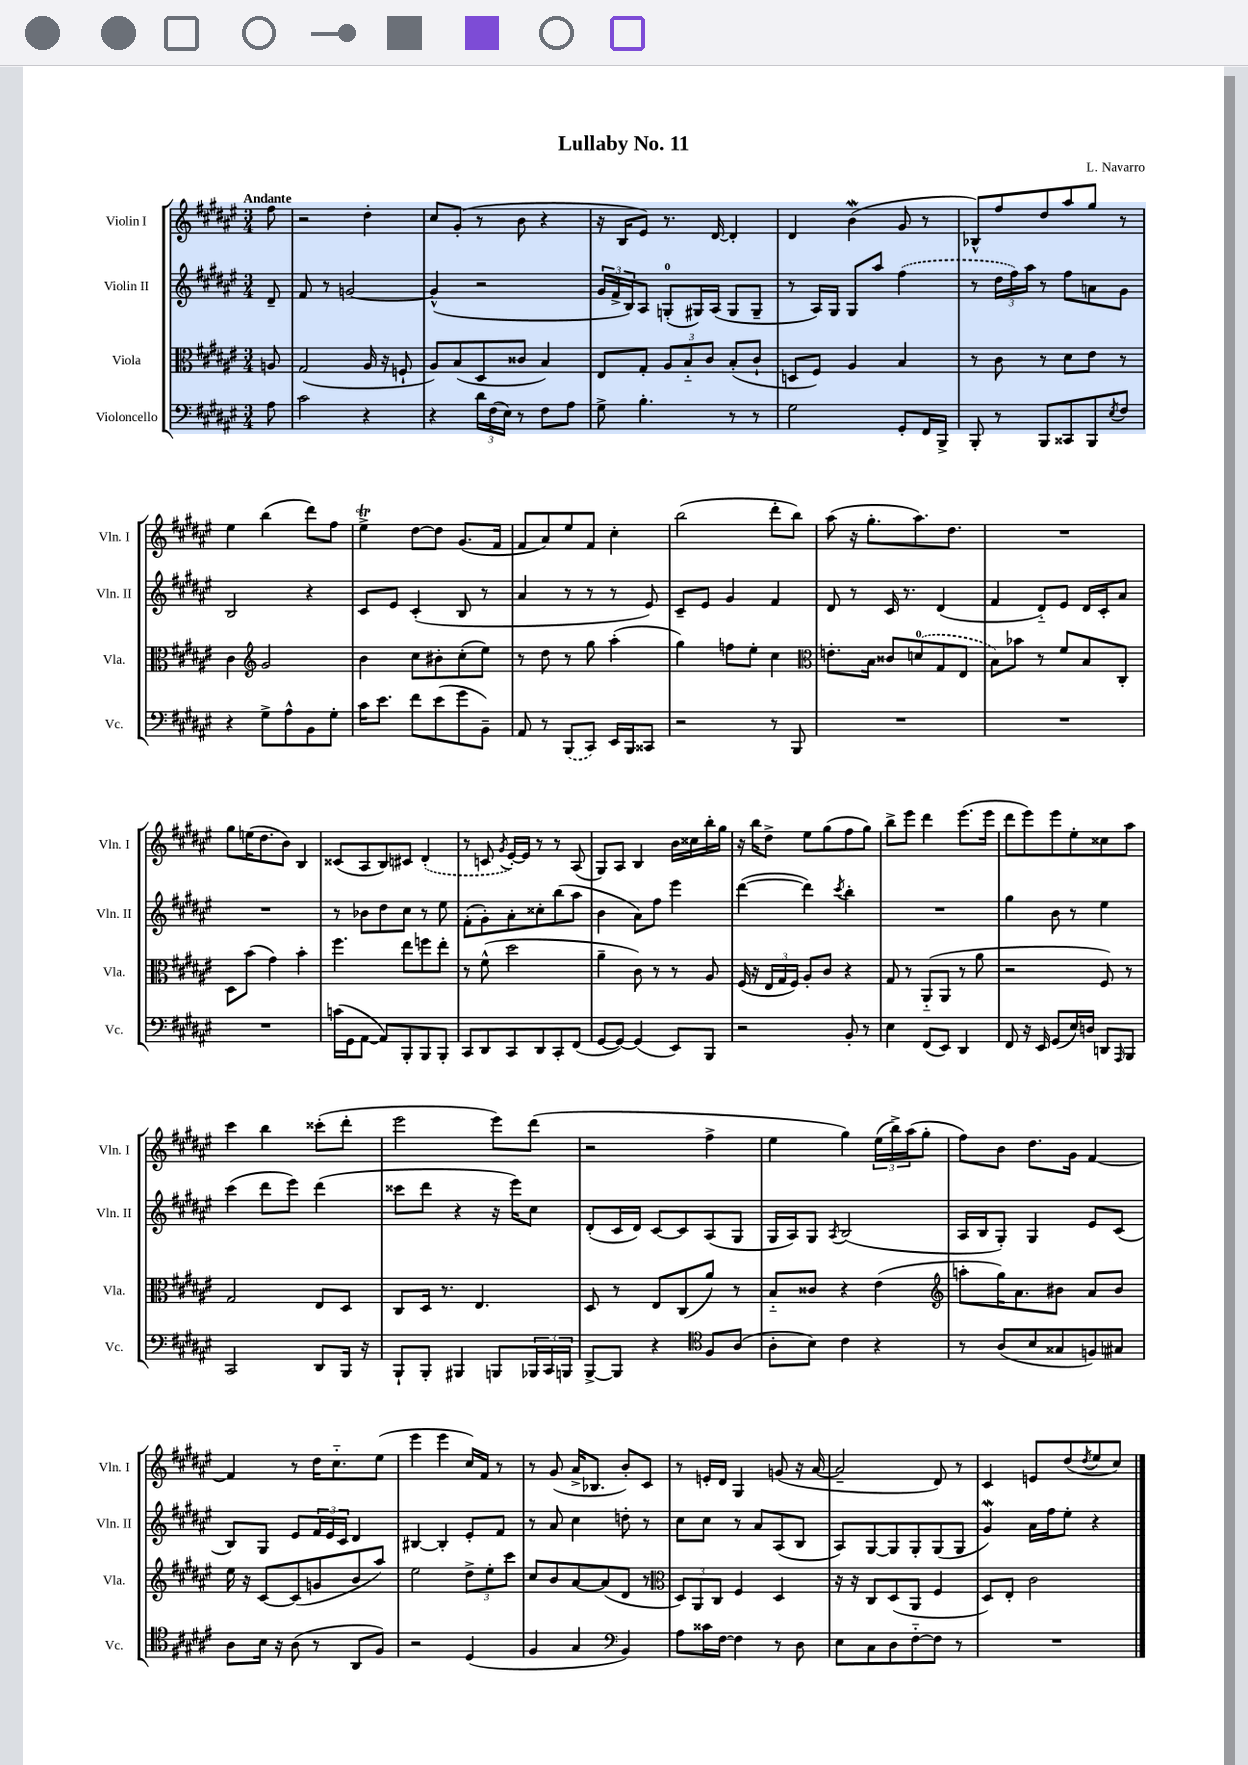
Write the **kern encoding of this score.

**kern	**kern	**kern	**kern
*part4	*part3	*part2	*part1
*staff4	*staff3	*staff2	*staff1
*I"Violoncello	*I"Viola	*I"Violin II	*I"Violin I
*I'Vc.	*I'Vla.	*I'Vln. II	*I'Vln. I
*clefF4	*clefC3	*clefG2	*clefG2
*k[f#c#g#d#a#e#]	*k[f#c#g#d#a#e#]	*k[f#c#g#d#a#e#]	*k[f#c#g#d#a#e#]
*M3/4	*M3/4	*M3/4	*M3/4
=	=	=	=
!	!	!	!LO:TX:a:B:t=Andante
8A#\	8An/	8d#~/	8ff#\
=1	=1	=1	=1
2c#\	(2G#/	8f#/	2r
.	.	8r	.
.	.	[2gn/	.
4r	16A#/	.	4dd#'\
.	16r	.	.
.	8Fn`/	.	.
=2	=2	=2	=2
4r	8A#/L)	(4g^^/]	8cc#/L
.	(8B/	.	(8g#'/J
24d#\LL	8D#/	2r	8r
(24F#\	.	.	.
24E#\JJ)	.	.	.
8r	8c##X/J	.	8b\
8F#\L	4B/)	.	4r
8A#\J	.	.	.
=3	=3	=3	=3
8G#^\	8E#/L	24g#/LL	16r
.	.	24f#^/	.
.	.	.	16B/KL
.	.	24B/J)	.
4.B'\	8G#'/J	8A#/J	8e#/J)
.	12A#/L	(8Gn'/L	8.r
.	12B/	.	.
.	.	16G#X/L)	.
.	12c#/J	.	.
.	.	(16A#/JJ	[16d#/
8r	(8B'/L	8G#/L	4d#'/]
8r	8c#`/J	8G#~/J	.
=4	=4	=4	=4
2G#\	8Dn/L	8r	4d#/
.	8F#/J)	16A#/LL)	.
.	.	16G#/JJ	.
.	4A#/	8G#/L	(4bw\
.	.	8aa#/J	.
8GG#'/L	4B/	(4ff#\	8g#/
16FF#/L	.	.	8r
16BBB^/JJ	.	.	.
=5	=5	=5	=5
8BBB'/	8r	8r	8B-X^^/L)
8r	8c#\	24dd#\LL	8ff#/
.	.	24ff#\)	.
.	.	24aa#\JJ	.
8BBB/L	8r	8r	8dd#/
8CC##X/	8d#\L	8ff#\L	8aa#/
8BBB/	8e#\J	8an\	8gg#/J
8qE#/	.	.	.
8F#/J	8r	8g#\J	8r
!!LO:LB:g=z
=6	=6	=6	=6
4r	4c#\	2B/	4ee#\
*	*clefG2	*	*
8G#^\L	2g#/	.	(4bb\
8A#^^\	.	.	.
8BB\	.	4r	8ddd#\L)
8G#'\J	.	.	8ff#\J
=7	=7	=7	=7
16c#\KL	4b\	8c#/L	4ee#t^\
8.e#\J	.	.	.
.	.	8e#/J	.
8f#\L	8cc#\L	(4c#'/	[8dd#\L
(8e#\	8b#X'\	.	8dd#\J]
8g#\	(8cc#'\	8B/	(8.g#/L
8BB~\J)	8ee#\J)	8r	.
.	.	.	16f#/Jk
=8	=8	=8	=8
8AA#/	8r	4a#/	8f#/L
8r	8dd#\	.	8a#/)
(8BBB/L	8r	8r	8ee#/
8CC#/J)	8gg#\	8r	8f#/J
16EE#/LL	(4aa#'\	8r	4cc#'\
16BBB/J	.	.	.
8CC##X/J	.	8e#/)	.
=9	=9	=9	=9
2r	4gg#\)	8c#~/L	(2bb\
.	.	8e#/J	.
.	8ffn\L	4g#/	.
.	8ee#'\J	.	.
8r	4cc#\	4f#/	8ddd#'\L
8BBB/	.	.	8bb\J)
=10	=10	=10	=10
*	*clefC3	*	*
2.r	8.en'\L	8d#/	(8aa#\
.	.	8r	16r
.	16B\Jk	.	8.gg#'\L
.	8c##X/L	16c#/	.
.	.	8.r	.
.	(8dn/	.	8.aa#\)
.	8G#/	(4d#/	.
.	.	.	8.dd#\J
.	8E#/J	.	.
=11	=11	=11	=11
2.r	8B\L)	4f#/	2.r
.	8b-X\J	.	.
.	8r	8d#/L)	.
.	8f#/L	8e#/J	.
.	8B/	16d#/LL	.
.	.	16c#'/J	.
.	8C#'/J	8a#/J	.
!!LO:LB:g=z
=12	=12	=12	=12
2.r	8D#\L	2.r	8gg#\L
.	(8b\J	.	(16een\K
.	.	.	8.dd#\
.	4g#\)	.	.
.	.	.	8b\J)
.	4b'\	.	4B/
=13	=13	=13	=13
(16cn\LL	4.ff#\	8r	(8c##X/L
16GG#\J	.	.	.
[8AA#\J	.	8b-X\L	8A#/
8AA#/L])	.	8dd#\	8B/)
8BBB'/	8ee#\L	8cc#\J	8c#X/J
8BBB/	8ffn\	8r	(4d#'/
8BBB'/J	8ee#'\J	8ee#\	.
=14	=14	=14	=14
8CC#/L	8r	(8f#'\L	8r
8DD#/	(8f#^^\	8g#'\)	8cn/
.	.	.	8qg#/
8CC#/	2dd#\	8a#'\	[16e#'/LL)
.	.	.	16e#/JJ]
8DD#/	.	8cc##X'\	8r
8CC#'/	.	(8bb\	8r
(8FF#/J	.	8aa#\J	(8A#/
=15	=15	=15	=15
[8GG#/L	4a#~\	4b\	8G#/L)
8GG#/J_)	.	.	8A#/J
(4GG#/]	8c#\)	8a#\L)	4B/
.	8r	8ff#\J	.
8EE#/L)	8r	4eee#\	16b\LL
.	.	.	16cc##X\
8BBB/J	8A#/	.	16bb'\
.	.	.	16gg#\JJ
=16	=16	=16	=16
2r	(16F#/	([4ddd#\	16r
.	16r	.	16bb\KL
.	24E#/LL	.	8dd#^\J
.	24G#/	.	.
.	24F#/JJ)	.	.
.	8A#'/L	4ddd#\])	8ee#\L
.	8c#/J	.	(8gg#\
.	.	8qccc#/	.
8BB'/	4r	4bb'\	8ff#\
8r	.	.	8gg#\J)
=17	=17	=17	=17
4E#\	8G#/	2.r	8bb^\L
.	8r	.	8eee#\J
(8FF#/L	(8AA#/L	.	4ddd#\
8EE#/J)	8AA#/J	.	.
4DD#/	8r	.	(8.eee#\L
.	8a#\	.	.
.	.	.	16eee#\Jk
=18	=18	=18	=18
8FF#/	2r	4gg#\	8ddd#\L
16r	.	.	8eee#\)
16EE#/	.	.	.
(8GG#/L	.	8b\	8eee#\
16E#/L)	.	8r	8ee#'\
16Dn/JJ	.	.	.
8DDn/L	8F#/)	4ee#\	8cc##X\
16qqAAA#/	.	.	.
8BBB/J	8r	.	8aa#\J
!!LO:LB:g=z
=19	=19	=19	=19
2CC#/	2G#/	(4ccc#\	4ccc#\
.	.	8ddd#\L	4bb\
.	.	8eee#\J)	.
8DD#/L	8E#/L	(4ddd#\	(8ccc##X'\L
16BBB/Jk	8D#/J	.	8ddd#'\J
16r	.	.	.
=20	=20	=20	=20
8BBB`/L	8C#/L	8ccc##X\L	2eee#\
8BBB'/J	16D#/Jk	8ddd#\J	.
.	8.r	.	.
4BBB#X/	.	4r	.
.	4.E#/	.	.
8BBBn/L	.	16r	8eee#\L)
.	.	16eee#\KL)	.
24BBB-X/L	.	8cc#\J	(8ddd#\J
24CC#/	.	.	.
24BBBn/JJ	.	.	.
=21	=21	=21	=21
[8BBB^/L	8D#/	(8d#'/L	2r
8BBB/J]	8r	16c#/L	.
.	.	16d#/JJ)	.
4r	8E#/L	[8c#/L	.
.	(8C#/	8c#/]	.
*clefC4	*	*	*
8F#/L	8a#/J)	(8A#/	4ff#^\
(8A#/J	8r	8G#/J	.
=22	=22	=22	=22
8A#'\L	8B/L	16G#/LL	4ee#\
.	.	16A#/J)	.
8B\J)	8c##X/J	8G#/J	.
.	.	8qA#/	.
4c#\	4r	(2B/	4gg#\)
4r	(4e#\	.	(24ee#\LL
.	.	.	24bb^\)
.	.	.	(24aa#\J
.	.	.	8gg#'\J
=23	=23	=23	=23
*	*clefG2	*	*
8r	8aan'\L	16A#/LL	8ff#\L)
.	.	16B/J	.
(8A#/L	16gg#\K)	8G#'/J)	8b\J
.	8.a#\	.	.
8B/	.	4G#/	8.dd#\L
8G##X/	8b#X\J	.	.
.	.	.	16g#\Jk
8Fn/)	8a#/L	8e#/L	[4f#/
8G#X/J	8b#/J	(8c#/J	.
!!LO:LB:g=z
=24	=24	=24	=24
8A#\L	16ee#\	8B/L)	4f#/]
.	16r	.	.
16B\Jk	[8c#/L	8G#/J	.
16r	.	.	.
(8A#\	(8c#/]	8e#/L	8r
8r	8gn/	24f#/L	16dd#\KL
.	.	24e#/	.
.	.	.	8.cc#\
.	.	24c#/JJ	.
8AA#/L	8b/	4d#/	.
8F#/J)	8aa#/J)	.	(8ee#\J
=25	=25	=25	=25
2r	2ee#\	[4B#X/	4eee#\
.	.	4B#'/]	4eee#\
(4D#/	12dd#^\L	8e#'/L	16cc#/LL)
.	.	.	16f#/JJ
.	12ee#'\	.	.
.	.	8f#/J	8r
.	12ccc#\J	.	.
=26	=26	=26	=26
4F#/	8cc#/L	8r	8r
.	8b/	8a#/	(8g#/
4G#/	[8a#/	4cc#\	16a#^/KL
.	.	.	8.B-X/J
.	(8a#/]	.	.
*clefF4	*	*	*
4BB/)	8d#/J	8ddn'\	8b'/L)
.	8r	8r	8c#/J
=27	=27	=27	=27
*	*clefC3	*	*
8A#\L	12D#/L)	8cc#\L	8r
.	12AA#/	.	.
16c##X\L	.	8cc#\J	16en'/LL
.	12C#/J	.	.
[16F#\JJ	.	.	16d#/JJ
4F#\]	4F#/	8r	4G#/
.	.	8a#/L	.
8r	4D#/	(8A#/	(8gn/
8D#\	.	8B/J	16r
.	.	.	[16a#/
=28	=28	=28	=28
8E#\L	16r	8A#/L)	2a#~/]
.	16r	.	.
8C#\	8C#/L	[8G#/	.
8D#\	(8D#/	8G#/]	.
[8F#\	8AA#/J	8G#'/	.
8F#\J]	4F#/	(8G#/	8d#/)
8r	.	8G#/J	8r
=29	=29	=29	=29
2.r	8D#/L)	4g#W/)	4c#/
.	8E#'/J	.	.
.	2c#\	16a#\LL	8en/L
.	.	16ff#\J	.
.	.	8ee#'\J	(8dd#/
.	.	.	8qdd#/
.	.	4r	8ee#/
.	.	.	8cc#/J)
==	==	==	==
*-	*-	*-	*-
